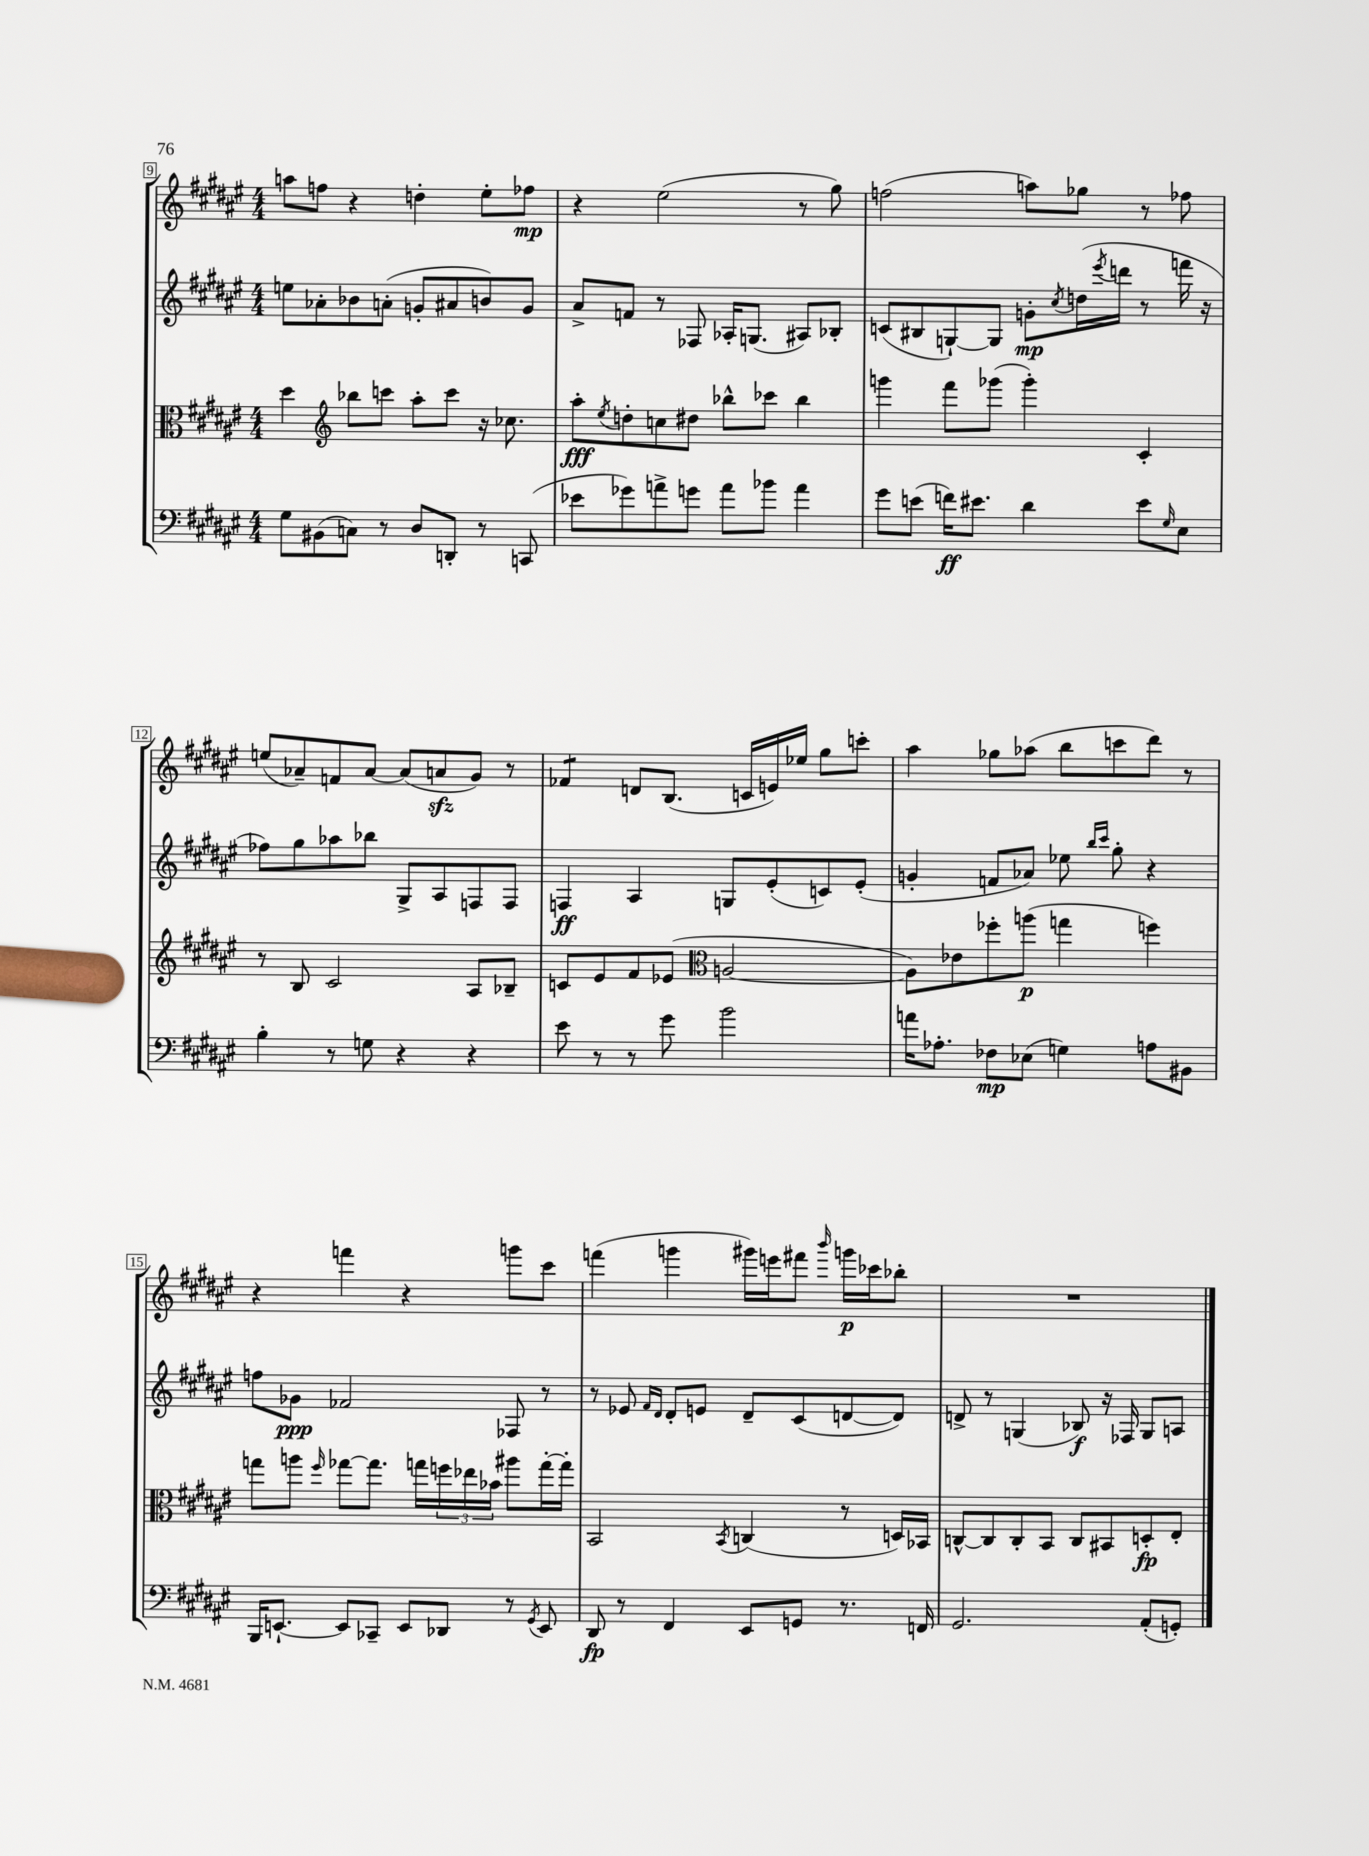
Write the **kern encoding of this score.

**kern	**kern	**kern	**kern
*staff4	*staff3	*staff2	*staff1
*clefF4	*clefC3	*clefG2	*clefG2
*k[f#c#g#d#a#e#]	*k[f#c#g#d#a#e#]	*k[f#c#g#d#a#e#]	*k[f#c#g#d#a#e#]
*M4/4	*M4/4	*M4/4	*M4/4
8G#\L	4dd#\	8ee\L	8aa\L
(8BB#\	.	8a-'\	8ff\J
*	*clefG2	*	*
8C\J)	8bb-\L	8b-\	4r
8r	8ccc\J	(8a'\J	.
8D#/L	8aa#'\L	8g'/L	4dd'\
8DD'/J	8ccc\J	8a#/	.
8r	16r	8b/)	8ee#'\L
.	8.cc-\	.	.
(8CC/	.	8g/J	8ff-\J
=	=	=	=
8e-\L	8aa#'\L	8a#^/L	4r
.	8qee#/	.	.
8g-\)	8dd'\	8f/J	.
8a^\	8cc\	8r	(2ee#\
8g\J	8dd#\J	8F-/	.
8a\L	8bb-^^\L	16A-'/LK	.
.	.	(8.G/J	.
8b-\J	8ccc-\J	.	.
4a\	4bb-\	8A#/L)	8r
.	.	8B-'/J	8gg#\)
=	=	=	=
8g#\L	4ggg\	(8c/L	(2ff\
(8e\J	.	8B#/	.
16f\LK)	8fff#\L	[8G`/)	.
8.e#\J	.	.	.
.	(8ggg-\J	8G/]J	.
4d#\	4ggg-'\)	8g'\L	8aa\L)
.	.	8qcc#/	.
.	.	(16dd\L	8gg-\J
.	.	8qeee#/	.
.	.	16ddd\JJ	.
8e#\L	4c#'/	8r	8r
16qqG#/	.	.	.
8E#\J	.	16fff\	8ff-\
.	.	16r	.
=	=	=	=
4B'\	8r	8ff-\L)	(8ee/L
.	8B/	8gg#\	8a-~/)
8r	2c#/	8aa-\	8f/
8G\	.	8bb-\J	[8a-/J
4r	.	8G#^/L	(8a-/]L
.	.	8A#/	8a/
4r	8A#/L	8F/	8g#/J)
.	8B-~/J	8F/J	8r
=	=	=	=
8e#\	8c/L	4F/	4f-/
8r	8e#/	.	.
8r	8f#/	4A#/	8d/L
8g#\	(8e-/J	.	(8.B/J
*	*clefC3	*	*
2b\	[2A/	8G/L	.
.	.	.	16c/LL
.	.	(8e#'/	16e/)
.	.	.	16ee-/JJ
.	.	8c/)	8gg#\L
.	.	(8e#'/J	8ccc'\J
=	=	=	=
16a\LK	8A\]L)	4g'/	4aa#\
8.A-'\J	.	.	.
.	8e-\	.	.
8F-\L	8ff-'\	8f/L	8gg-\L
(8E-\J	(8aa\J	8a-/J)	(8aa-\J
4G\)	4gg\	8ee-\	8bb\L
.	.	16qqbb/LL	.
.	.	16qqccc#/JJ	.
.	.	8gg#'\	8ccc\
8A\L	4ff\)	4r	8ddd#\J)
8BB#\J	.	.	8r
=	=	=	=
16BBB/LK	8gg\L	8ff\L	4r
[8.EE`/J	.	.	.
.	8aa\J	8g-\J	.
.	16qqff#/	.	.
8EE/]L	[8gg-\L	2f-/	4fff\
8CC-~/J	8.gg-\]J	.	.
8EE/L	.	.	4r
.	16gg\LL	.	.
8DD-/J	24ff\	.	.
.	24ee-\	.	.
.	24b-\JJ	.	.
8r	8aa#\L	8F-/	8ggg\L
8qGG#/	.	.	.
8EE/	[16gg'\L	8r	8ccc#\J
.	16gg'\]JJ	.	.
=	=	=	=
8DD#/	2BB/	8r	(4fff\
8r	.	8e-/	.
.	.	16qqf#/LL	.
.	.	16qqd#/JJ	.
4FF#/	.	8d#'/L	4ggg\
.	.	8e/J	.
.	8qBB/	.	.
8EE#/L	(4C/	8d#~/L	16ggg#\LL)
.	.	.	16eee\J
8GG/J	.	(8c#/	8fff#\J
.	.	.	16qqbbb/
8.r	8r	[8d/	16ggg\LL
.	.	.	16ccc-\J
.	16D/LL)	8d/]J)	8bb-'\J
16FF/	16BB-/JJ	.	.
=	=	=	=
2.GG#/	[8C^^/L	8d^/	1r
.	8C/]	8r	.
.	8C'/	(4G/	.
.	8BB/J	.	.
.	8C/L	8B-/)	.
.	8BB#/	16r	.
.	.	16F-/	.
(8AA#'/L	8D'/	8G/L	.
8GG'/J)	8E#'/J	8A/J	.
==	==	==	==
*-	*-	*-	*-
